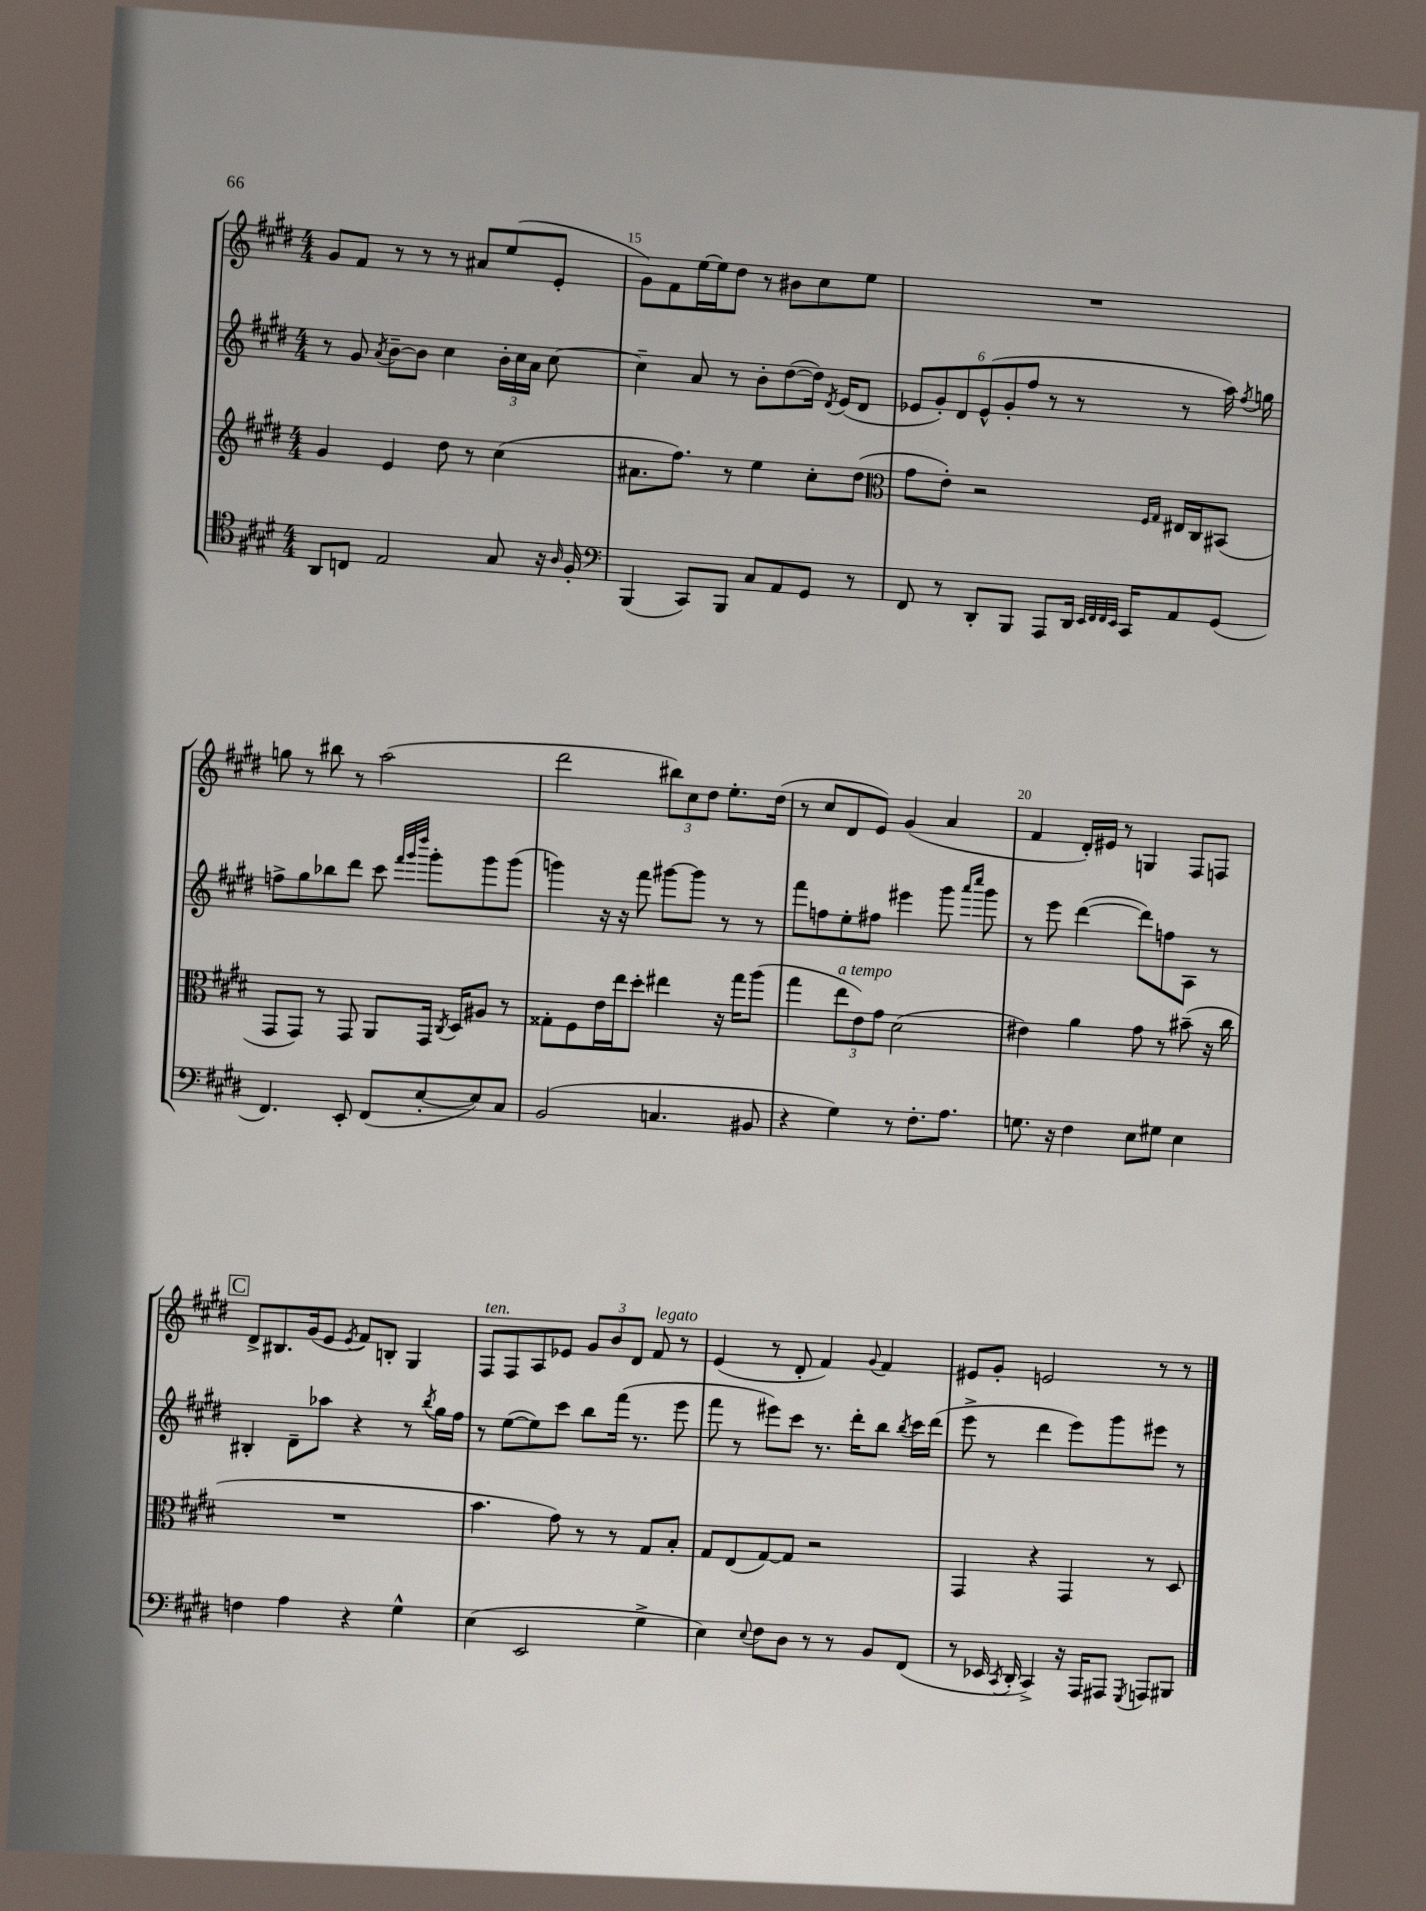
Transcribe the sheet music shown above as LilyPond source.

<<
\new StaffGroup <<
\new Staff = "s0" {
    \clef treble \key e \major \numericTimeSignature \time 4/4
    \autoBeamOff gis'8[ fis'8] r8 r8 r8 ais'8[ e''8( e'8]-. |
    gis'8[) fis'8 e''16~ e''16 dis''8] r8 bis'8[ cis''8 e''8] |
    R1 |
    g''8 r8 bis''8 r8 a''2( |
    dis'''2 \tuplet 3/2 { bis''8[) cis''8 dis''8] } e''8.[-. dis''16]( |
    r8 cis''8[ dis'8 e'8]) gis'4( a'4 |
    fis'4 dis'16[-.) eis'16] r8 g4 fis8[ f8] |
    \mark \markup { \box "C" } dis'8[-> bis8. gis'16( e'8] \acciaccatura { e'8 } fis'8[) b8]-. gis4 |
    fis8[^\markup { \italic "ten." } fis8 a8 ees'8] \tuplet 3/2 { gis'8[ b'8 dis'8] } fis'8^\markup { \italic "legato" } r8 |
    e'4( r8 dis'8-. fis'4) \appoggiatura { gis'8 } fis'4 |
    eis'8[ gis'8]-. e'2 r8 r8 \bar "|." |
}
\new Staff = "s1" {
    \clef treble \key e \major \numericTimeSignature \time 4/4
    \autoBeamOff r8 gis'8 \acciaccatura { a'8 } b'8[~-- b'8] cis''4 \tuplet 3/2 { b'16[-. cis''16 a'16] } cis''8~ |
    cis''4-- a'8 r8 b'8[-. dis''8~( dis''16]) \acciaccatura { dis'8 } e'16[( dis'8] |
    \tuplet 6/4 { ees'8[ gis'8-.) dis'8 ees'8-^( gis'8-. fis''8] } r8 r8 r8 a''16) \acciaccatura { fis''8 } g''16 |
    f''8[-> gis''8 bes''8 dis'''8] cis'''8 \grace { fis'''32[ gis'''32 dis''''32] } gis'''8[-. gis'''8 gis'''8]( |
    g'''4) r16 r16 fis'''8 gis'''8[~ gis'''8] r8 r8 |
    fis'''8[ f''8 e''8-. fis''8] eis'''4 gis'''8 \grace { a'''16[ cis''''16] } gis'''8 |
    r8 e'''8 dis'''4~( dis'''8[) f''8 a8] r8 |
    \mark \markup { \box "C" } bis4-. dis'8[-- aes''8] r4 r8 \acciaccatura { b''8 } gis''16[ fis''16] |
    r8 e''8[~( e''8) cis'''8] b''8[ fis'''16]( r8. e'''8 |
    fis'''8 r8 eis'''8[) cis'''8] r8. dis'''16[-. b''8] \acciaccatura { b''8 } cis'''16[ dis'''16]( |
    e'''8-> r8 dis'''4 e'''8[) gis'''8 eis'''8] r8 \bar "|." |
}
\new Staff = "s2" {
    \clef treble \key e \major \numericTimeSignature \time 4/4
    \autoBeamOff gis'4 e'4 dis''8 r8 cis''4( |
    ais'8.[ fis''8.]) r8 e''4 cis''8[-. dis''8]( |
    \clef alto gis'8[ e'8]-.) r2 \grace { fis16[ gis16] } eis16[ cis16 bis,8]( |
    gis,8[ gis,8]) r8 gis,8 a,8[ gis,16] \acciaccatura { cis8 } dis16[ ais8] r8 |
    gisis8[-. fis8 e'16 e''16 dis''8]-. eis''4 r16 gis''16[ a''8]( |
    gis''4 \tuplet 3/2 { e''8[^\markup { \italic "a tempo" } e'8) gis'8] } dis'2( |
    eis'4) a'4 gis'8 r8 bis'8--( r16 cis''16 |
    \mark \markup { \box "C" } R1 |
    b'4. gis'8) r8 r8 gis8[ b8]-. |
    gis8[ e8( gis8~) gis8] r2 |
    gis,4 r4 gis,4 r8 dis8 \bar "|." |
}
\new Staff = "s3" {
    \clef tenor \key e \major \numericTimeSignature \time 4/4
    \autoBeamOff a,8[ c8] e2 gis8 r16 \grace { a16 } fis16-. |
    \clef bass b,,4( cis,8[) b,,8] cis8[ a,8 gis,8] r8 |
    fis,8 r8 dis,8[-. b,,8] a,,8[ dis,16] \grace { e,32[ fis,32 fis,32 e,32] } cis,16[ a,8 gis,8]( |
    fis,4.) e,8-. fis,8[( e8~-. e8) cis8] |
    b,2( c4. bis,8 |
    r4 gis4) r8 fis8.[-. a8.] |
    g8. r16 fis4 e8[ gis8] e4 |
    \mark \markup { \box "C" } f4 a4 r4 gis4-^ |
    e4( e,2 gis4-> |
    e4) \appoggiatura { e8 } fis8[ dis8] r8 r8 b,8[ fis,8]( |
    r8 ees,16 \acciaccatura { cis,8 } dis,16-. cis,4->) r16 a,,16[ ais,,8] \acciaccatura { gis,,8 } a,,8[ bis,,8] \bar "|." |
}
>>
>>
\layout { \context { \Score currentBarNumber = #14 \override BarNumber.break-visibility = ##(#f #t #t) barNumberVisibility = #(every-nth-bar-number-visible 5) } }
